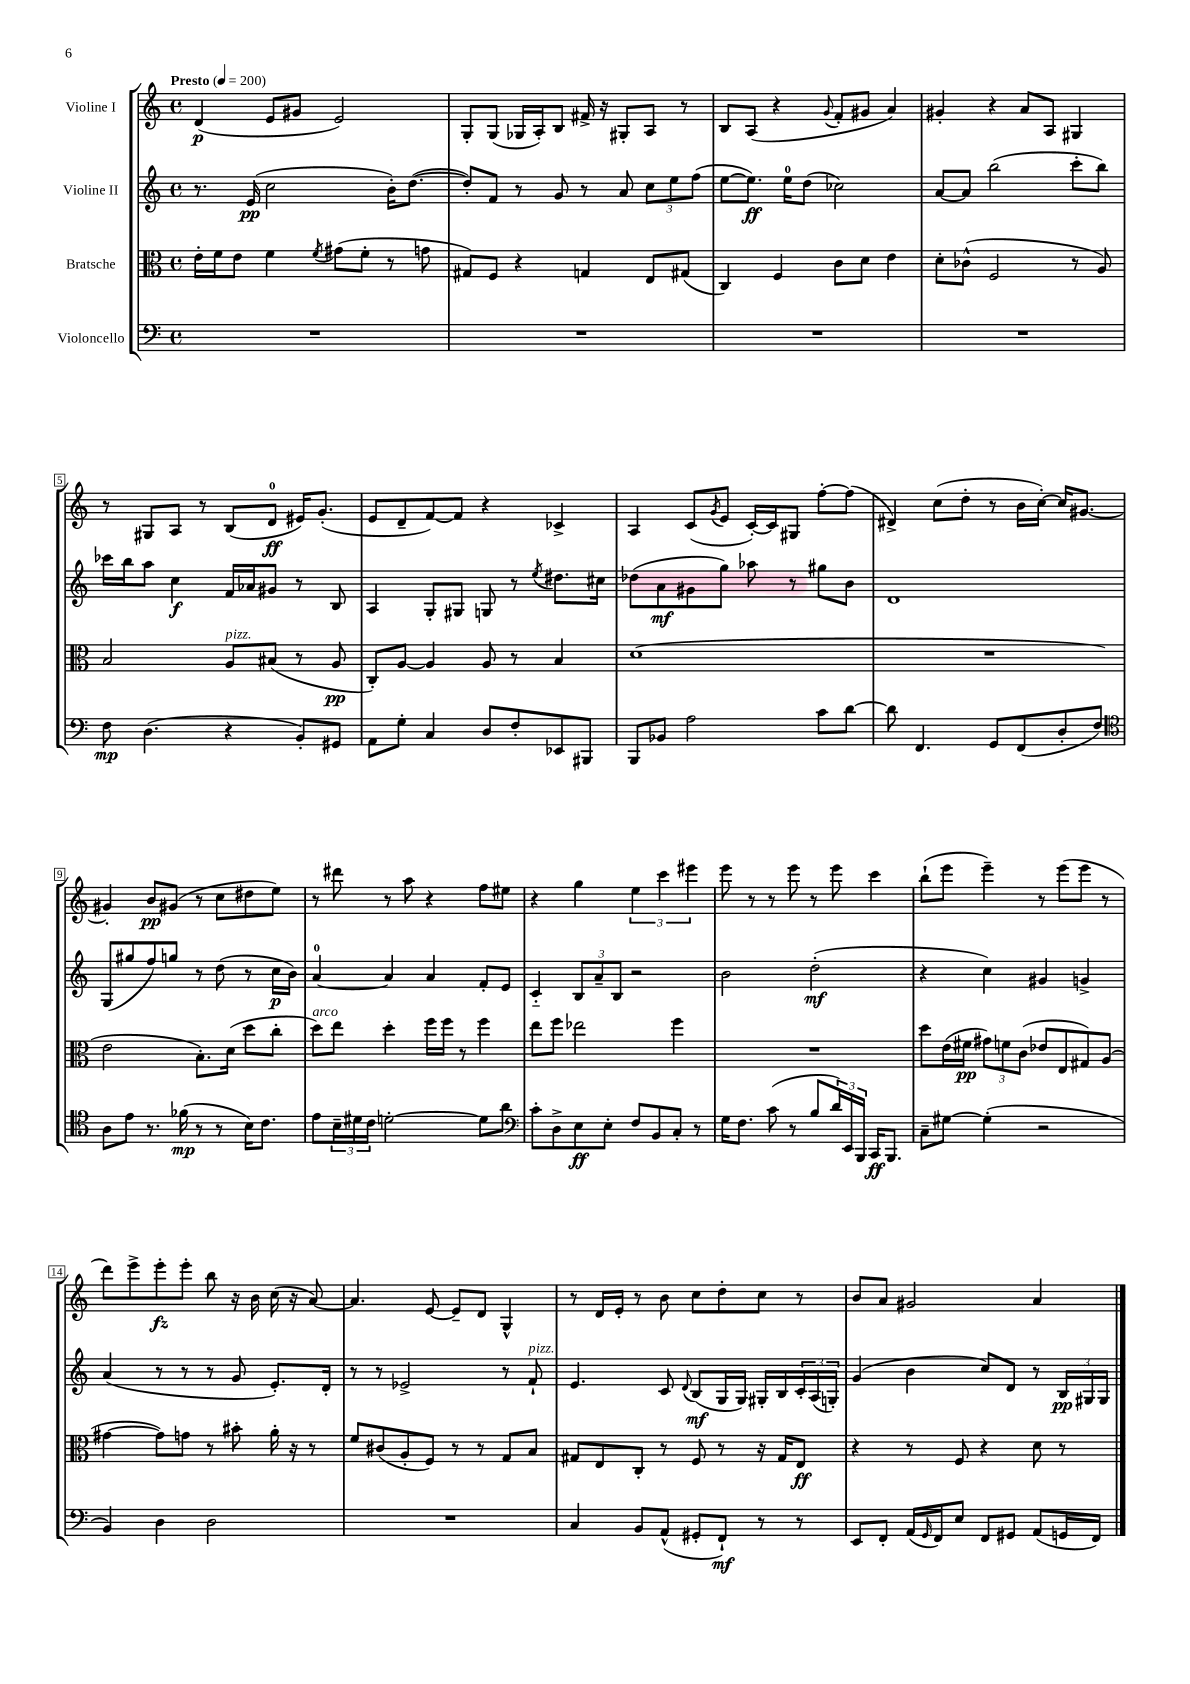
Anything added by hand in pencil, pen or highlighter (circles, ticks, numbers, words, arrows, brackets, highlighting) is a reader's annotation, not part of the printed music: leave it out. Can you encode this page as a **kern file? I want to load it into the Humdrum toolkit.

**kern	**dynam	**kern	**dynam	**kern	**dynam	**kern	**dynam
*part4	*part4	*part3	*part3	*part2	*part2	*part1	*part1
*staff4	*staff4	*staff3	*staff3	*staff2	*staff2	*staff1	*staff1
*I"Violoncello	*	*I"Bratsche	*	*I"Violine II	*	*I"Violine I	*
*clefF4	*	*clefC3	*	*clefG2	*	*clefG2	*
*k[]	*	*k[]	*	*k[]	*	*k[]	*
*M4/4	*	*M4/4	*	*M4/4	*	*M4/4	*
*met(c)	*	*met(c)	*	*met(c)	*	*met(c)	*
*MM200	*	*MM200	*	*MM200	*	*MM200	*
=1	=1	=1	=1	=1	=1	=1	=1
!	!	!	!	!	!	!LO:TX:a:B:t=Presto	!
1r	.	16e'\LL	.	8.r	.	(4d/	p
.	.	16f\J	.	.	.	.	.
.	.	8e\J	.	.	.	.	.
.	.	.	.	(16e/	pp	.	.
.	.	4f\	.	2cc\	.	8e/L	.
.	.	.	.	.	.	8g#X/J	.
.	.	8qf/	.	.	.	.	.
.	.	(8g#X\L	.	.	.	2e/)	.
.	.	8f'\J	.	.	.	.	.
.	.	8r	.	16b'\KL)	.	.	.
.	.	.	.	([8.dd\J	.	.	.
.	.	8gn\	.	.	.	.	.
=2	=2	=2	=2	=2	=2	=2	=2
1r	.	8G#X/L)	.	8dd'/L])	.	8G'/L	.
.	.	8F/J	.	8f/J	.	(8G/J	.
.	.	4r	.	8r	.	16G-X/LL	.
.	.	.	.	.	.	16A'/J)	.
.	.	.	.	8g/	.	8B/J	.
.	.	4Gn/	.	8r	.	16f#X^/	.
.	.	.	.	.	.	16r	.
.	.	.	.	8a/	.	8G#X'/L	.
.	.	8E/L	.	12cc\L	.	8A/J	.
.	.	.	.	12ee\	.	.	.
.	.	(8G#X/J	.	.	.	8r	.
.	.	.	.	(12ff\J	.	.	.
=3	=3	=3	=3	=3	=3	=3	=3
1r	.	4C/)	.	[8ee\L	.	8B/L	.
.	.	.	.	8.ee\J])	ff	(8A/J	.
.	.	4F/	.	.	.	4r	.
.	.	.	.	16ee\KL	.	.	.
.	.	.	.	(8dd\J	.	.	.
.	.	.	.	.	.	8qqg/	.
.	.	8c\L	.	2cc-X\)	.	8f'/L	.
.	.	8d\J	.	.	.	8g#X/J	.
.	.	4e\	.	.	.	4a/)	.
=4	=4	=4	=4	=4	=4	=4	=4
1r	.	8d'\L	.	[8a/L	.	4g#X'/	.
.	.	(8c-X^^\J	.	8a/J]	.	.	.
.	.	2F/	.	(2bb\	.	4r	.
.	.	.	.	.	.	8a/L	.
.	.	.	.	.	.	8A/J	.
.	.	8r	.	8ccc'\L	.	4G#X/	.
.	.	8A/)	.	8bb\J)	.	.	.
!!LO:LB:g=z
=5	=5	=5	=5	=5	=5	=5	=5
8F\	mp	2B/	.	16ccc-X\LL	.	8r	.
.	.	.	.	16bb\J	.	.	.
(4.D\	.	.	.	8aa\J	.	8G#X/L	.
.	.	.	.	4cc\	f	8A/J	.
.	.	.	.	.	.	8r	.
!	!	!LO:TX:a:i:t=pizz.	!	!	!	!	!
4r	.	8A/L	.	16f/LL	.	(8B/L	.
.	.	.	.	16a-X/J	.	.	.
.	.	(8B#X/J	.	8g#X/J	.	8d/J	ff
8BB'/L)	.	8r	.	8r	.	16e#X/KL)	.
.	.	.	.	.	.	(8.g'/J	.
8GG#X/J	.	8A/	pp	8B/	.	.	.
=6	=6	=6	=6	=6	=6	=6	=6
8AA\L	.	8C'/L)	.	4A/	.	8e/L	.
8G'\J	.	[8A/J	.	.	.	8d~/	.
4C/	.	4A/]	.	8G'/L	.	[8f/)	.
.	.	.	.	8G#X/J	.	8f/J]	.
8D/L	.	8A/	.	8Gn/	.	4r	.
8F'/	.	8r	.	8r	.	.	.
.	.	.	.	8qee/	.	.	.
8EE-X/	.	4B/	.	8.dd#X\L	.	4c-X^/	.
8BBB#X/J	.	.	.	.	.	.	.
.	.	.	.	16cc#X\Jk	.	.	.
=7	=7	=7	=7	=7	=7	=7	=7
8BBB/L	.	(1d	.	(8dd-X\L	.	4A/	.
8BB-X/J	.	.	.	8a\	mf	.	.
2A\	.	.	.	8g#X\	.	(8c/L	.
.	.	.	.	.	.	8qg/	.
.	.	.	.	8gg\J)	.	8e/J	.
.	.	.	.	8aa-X\	.	[16c'/LL)	.
.	.	.	.	.	.	16c/J]	.
.	.	.	.	8r	.	8G#X/J	.
8c\L	.	.	.	8gg#X\L	.	[8ff'\L	.
[8d\J	.	.	.	8b\J	.	(8ff\J]	.
=8	=8	=8	=8	=8	=8	=8	=8
8d\]	.	1r	.	1d	.	4d#X^/)	.
4.FF/	.	.	.	.	.	.	.
.	.	.	.	.	.	(8cc\L	.
.	.	.	.	.	.	8dd'\J	.
8GG/L	.	.	.	.	.	8r	.
(8FF/	.	.	.	.	.	16b\LL	.
.	.	.	.	.	.	[16cc'\JJ)	.
8D'/	.	.	.	.	.	16cc/KL]	.
.	.	.	.	.	.	[8.g#X/J	.
8F/J)	.	.	.	.	.	.	.
!!LO:LB:g=z
=9	=9	=9	=9	=9	=9	=9	=9
*clefC4	*	*	*	*	*	*	*
8A\L	.	2e\	.	(8G/L	.	4g#X'/]	.
8e\J	.	.	.	8gg#X/	.	.	.
8.r	.	.	.	8ff/)	.	8b/L	pp
.	.	.	.	8ggn/J	.	(8g#X/J	.
(16f-X\	mp	.	.	.	.	.	.
8r	.	8.B'\L)	.	8r	.	8r	.
8r	.	.	.	(8dd\	.	8cc\L	.
.	.	(16d\Jk	.	.	.	.	.
16B\KL)	.	8dd\L	.	8r	.	8dd#X\	.
8.c\J	.	.	.	.	.	.	.
.	.	8cc'\J	.	16cc\LL	p	8ee\J)	.
.	.	.	.	16b\JJ)	.	.	.
=10	=10	=10	=10	=10	=10	=10	=10
!	!	!LO:TX:a:i:t=arco	!	!	!	!	!
8e\L	.	8dd\L)	.	[4a/	.	8r	.
24B~\L	.	8ee\J	.	.	.	8ddd#X\	.
24d#X\	.	.	.	.	.	.	.
24c\JJ	.	.	.	.	.	.	.
[2dn'\	.	4dd'\	.	4a/]	.	8r	.
.	.	.	.	.	.	8aa\	.
.	.	16ff\LL	.	4a/	.	4r	.
.	.	16ff\JJ	.	.	.	.	.
.	.	8r	.	.	.	.	.
8d\L]	.	4ff\	.	8f'/L	.	8ff\L	.
8a\J	.	.	.	8e/J	.	8ee#X\J	.
=11	=11	=11	=11	=11	=11	=11	=11
*clefF4	*	*	*	*	*	*	*
8c'\L	.	8ee\L	.	4c/	.	4r	.
8D^\	.	8ff\J	.	.	.	.	.
8E\	ff	2ee-X\	.	12B/L	.	4gg\	.
.	.	.	.	12a~/	.	.	.
8E'\J	.	.	.	.	.	.	.
.	.	.	.	12B/J	.	.	.
8F/L	.	.	.	2r	.	6ee\	.
8BB/	.	.	.	.	.	.	.
.	.	.	.	.	.	6ccc\	.
8C'/J	.	4ff\	.	.	.	.	.
.	.	.	.	.	.	6eee#X\	.
8r	.	.	.	.	.	.	.
=12	=12	=12	=12	=12	=12	=12	=12
16G\KL	.	1r	.	2b\	.	8eee\	.
8.F\J	.	.	.	.	.	.	.
.	.	.	.	.	.	8r	.
(8c\	.	.	.	.	.	8r	.
8r	.	.	.	.	.	8eee\	.
8B/L	.	.	.	(2dd'\	mf	8r	.
24d/L)	.	.	.	.	.	8eee\	.
24EE/	.	.	.	.	.	.	.
24BBB/JJ	.	.	.	.	.	.	.
16CC/KL	ff	.	.	.	.	4ccc\	.
8.BBB/J	.	.	.	.	.	.	.
=13	=13	=13	=13	=13	=13	=13	=13
8C~\L	.	8dd\L	.	4r	.	(8bb`\L	.
[8G#X\J	.	(16e\L	.	.	.	8eee\J	.
.	.	16f#X\JJ	pp	.	.	.	.
(4G#'\]	.	12g#X\L)	.	4cc\)	.	4eee~\)	.
.	.	12fn\	.	.	.	.	.
.	.	(12c\J	.	.	.	.	.
2r	.	8e-X/L	.	4g#X/	.	8r	.
.	.	8E/	.	.	.	(8eee\L	.
.	.	8G#X/)	.	4gn^/	.	8eee\J	.
.	.	(8A/J	.	.	.	8r	.
!!LO:LB:g=z
=14	=14	=14	=14	=14	=14	=14	=14
4BB/)	.	[4g#X\	.	(4a/	.	8ddd\L)	.
.	.	.	.	.	.	8eee^\	.
4D\	.	8g#\L])	.	8r	.	8eee'\	fz
.	.	8gn\J	.	8r	.	8eee'\J	.
2D\	.	8r	.	8r	.	8bb\	.
.	.	8b#X'\	.	8g/	.	16r	.
.	.	.	.	.	.	16b\	.
.	.	16a'\	.	8.e'/L)	.	(16cc\	.
.	.	16r	.	.	.	16r	.
.	.	8r	.	.	.	[8a/)	.
.	.	.	.	16d'/Jk	.	.	.
=15	=15	=15	=15	=15	=15	=15	=15
1r	.	8f/L	.	8r	.	4.a/]	.
.	.	(8c#X/	.	8r	.	.	.
.	.	8A'/	.	2e-X^/	.	.	.
.	.	8F/J)	.	.	.	[8e/	.
.	.	8r	.	.	.	8e~/L]	.
.	.	8r	.	.	.	8d/J	.
.	.	8G/L	.	8r	.	4G^^/	.
!	!	!	!	!LO:TX:a:i:t=pizz.	!	!	!
.	.	8B/J	.	8f`/	.	.	.
=16	=16	=16	=16	=16	=16	=16	=16
4C/	.	8G#X/L	.	4.e/	.	8r	.
.	.	8E/	.	.	.	16d/LL	.
.	.	.	.	.	.	16e'/JJ	.
8BB/L	.	8C'/J	.	.	.	8r	.
(8AA^^/J	.	8r	.	8c/	.	8b\	.
.	.	.	.	8qqd/	.	.	.
8GG#X'/L	.	8F/	.	(8B/L	mf	8cc\L	.
8FF`/J)	mf	8r	.	16G/L	.	8dd'\	.
.	.	.	.	16G/JJ)	.	.	.
8r	.	16r	.	16G#X'/LL	.	8cc\J	.
.	.	16G#/KL	.	16B/	.	.	.
8r	.	8E/J	ff	24c'/	.	8r	.
.	.	.	.	(24A/	.	.	.
.	.	.	.	24Gn'/JJ)	.	.	.
=17	=17	=17	=17	=17	=17	=17	=17
8EE/L	.	4r	.	(4g/	.	8b/L	.
8FF'/J	.	.	.	.	.	8a/J	.
(16AA/LL	.	8r	.	4b\	.	2g#X/	.
16qqGG/	.	.	.	.	.	.	.
16FF/J)	.	.	.	.	.	.	.
8E/J	.	8F/	.	.	.	.	.
8FF/L	.	4r	.	8cc/L)	.	.	.
8GG#X/J	.	.	.	8d/J	.	.	.
(8AA/L	.	8d\	.	8r	.	4a/	.
16GGn/L	.	8r	.	24B/LL	pp	.	.
.	.	.	.	24G#X/	.	.	.
16FF/JJ)	.	.	.	.	.	.	.
.	.	.	.	24G#/JJ	.	.	.
==	==	==	==	==	==	==	==
*-	*-	*-	*-	*-	*-	*-	*-
